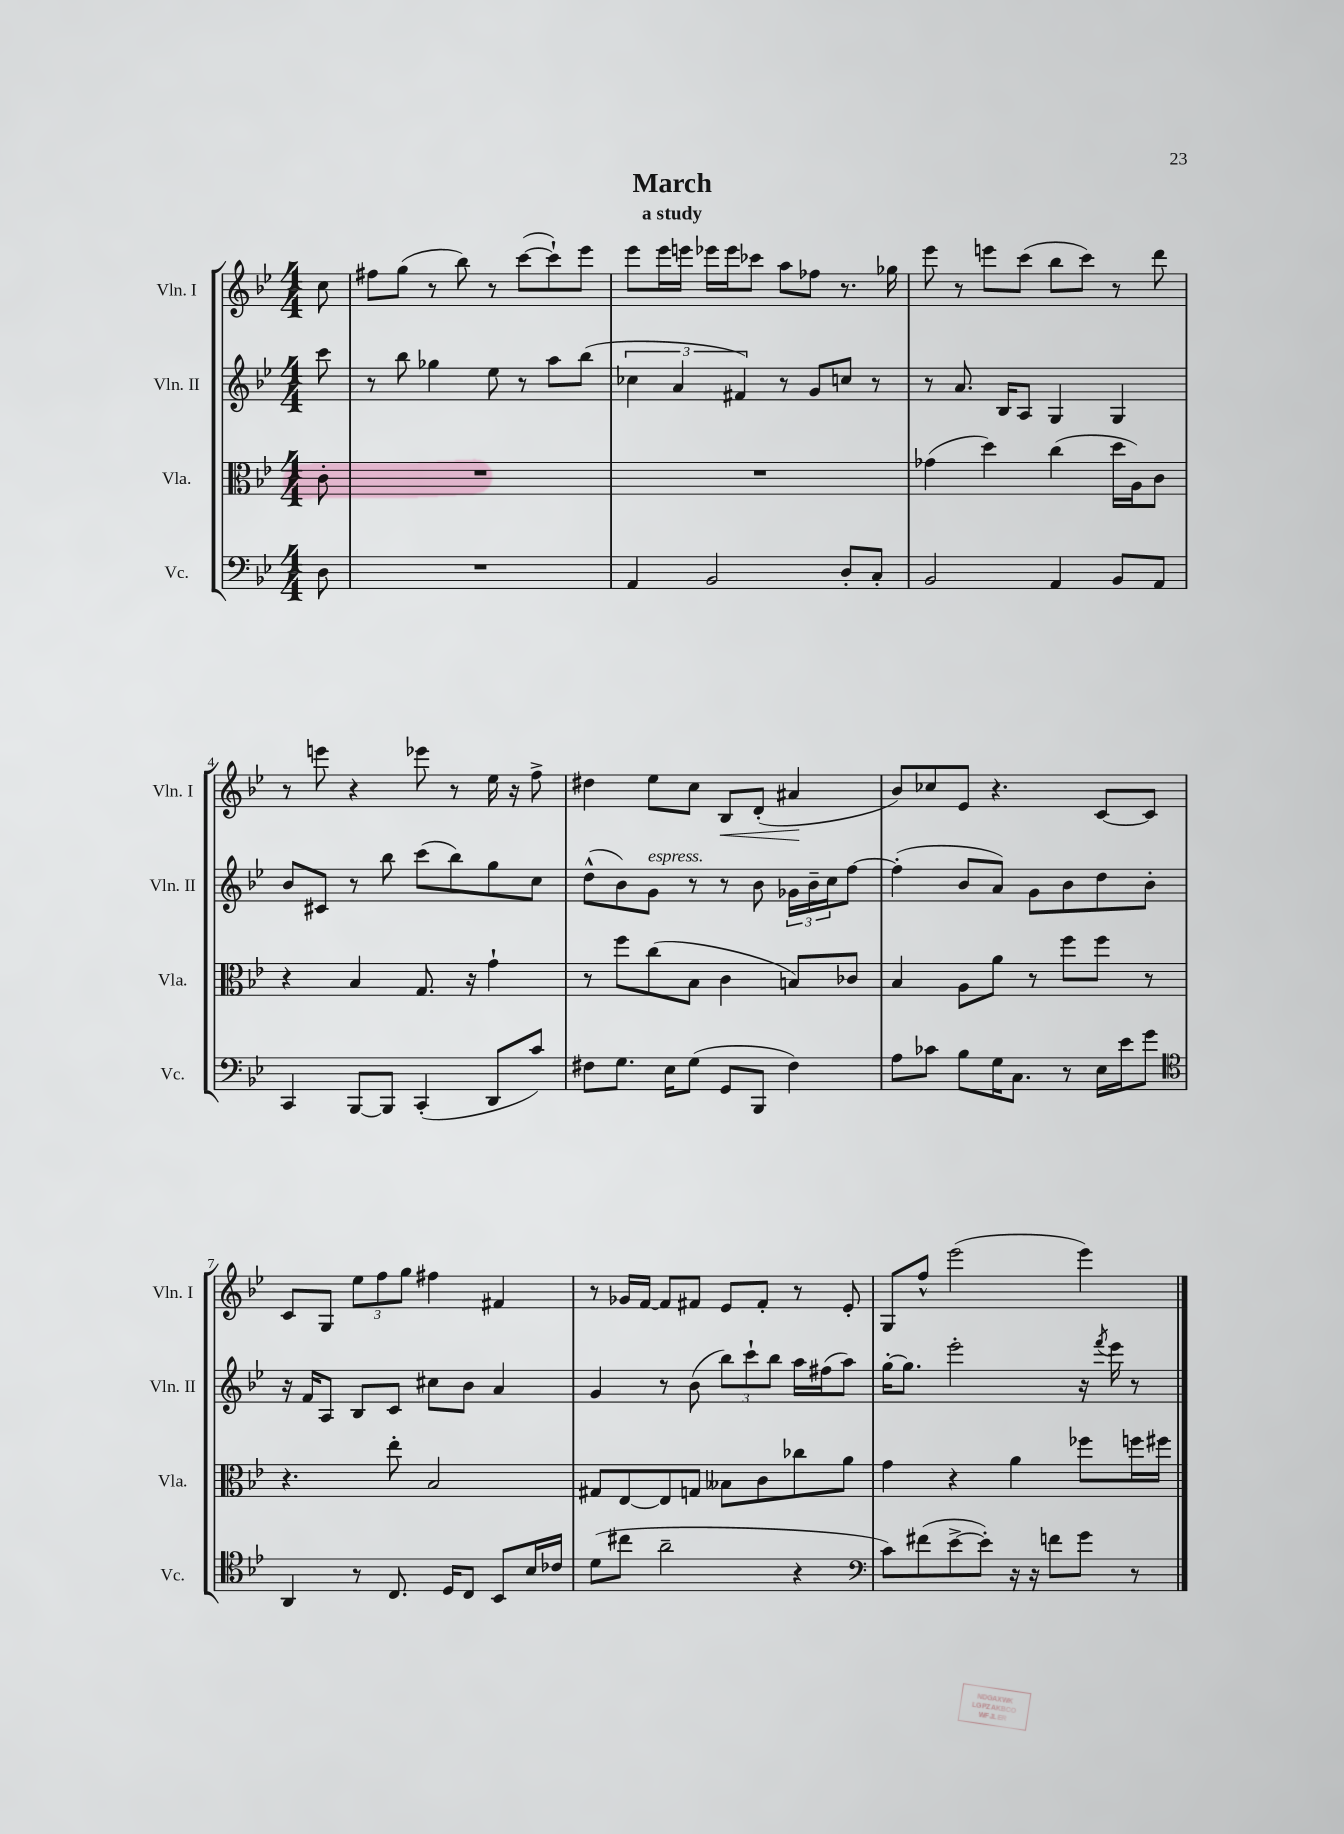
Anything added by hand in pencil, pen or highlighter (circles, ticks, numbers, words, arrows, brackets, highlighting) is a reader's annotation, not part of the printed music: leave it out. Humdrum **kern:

**kern	**kern	**kern	**kern
*staff4	*staff3	*staff2	*staff1
*clefF4	*clefC3	*clefG2	*clefG2
*k[b-e-]	*k[b-e-]	*k[b-e-]	*k[b-e-]
*M4/4	*M4/4	*M4/4	*M4/4
8D\	8c'\	8ccc\	8cc\
=	=	=	=
1r	1r	8r	8ff#\L
.	.	8bb-\	(8gg\J
.	.	4gg-\	8r
.	.	.	8bb-\)
.	.	8ee-\	8r
.	.	8r	([8ccc\L
.	.	8aa\L	8ccc`\])
.	.	(8bb-\J	8eee-\J
=	=	=	=
4AA/	1r	6cc-\	8eee-\L
.	.	.	16eee-\L
.	.	6a/	.
.	.	.	16eee\JJ
2BB-/	.	.	16eee-\LL
.	.	.	16eee-\J
.	.	6f#/)	.
.	.	.	8ccc-\J
.	.	8r	8aa\L
.	.	8g/L	8ff-\J
8D'/L	.	8cc/J	8.r
8C'/J	.	8r	.
.	.	.	16gg-\
=	=	=	=
2BB-/	(4g-\	8r	8eee-\
.	.	8.a/	8r
.	4dd\)	.	8eee\L
.	.	16B-/LK	.
.	.	8A/J	(8ccc\J
4AA/	(4cc\	4G/	8bb-\L
.	.	.	8ccc\J)
8BB-/L	16dd\LL	4G/	8r
.	16A\J)	.	.
8AA/J	8c\J	.	8ddd\
=	=	=	=
4CC/	4r	8b-/L	8r
.	.	8c#/J	8eee\
[8BBB-/L	4B-/	8r	4r
8BBB-/]J	.	8bb-\	.
(4CC'/	8.G/	(8ccc\L	8eee-\
.	.	8bb-\)	8r
.	16r	.	.
8DD/L	4g`\	8gg\	16ee-\
.	.	.	16r
8c/J)	.	8cc\J	8ff^\
=	=	=	=
8F#\L	8r	(8dd^^\L	4dd#\
8.G\J	8ff\L	8b-\)	.
.	(8cc\	8g\J	8ee-\L
16E-\LK	.	.	.
(8G\J	8B-\J	8r	8cc\J
8GG/L	4c\	8r	8B-/L
8BBB-/J	.	8b-\	(8d'/J
4F#\)	8B/L)	24g-\LL	4a#/
.	.	24b-~\	.
.	.	24cc\J	.
.	8c-/J	[8ff\J	.
=	=	=	=
8A\L	4B-/	(4ff'\]	8b-/L)
8c-\J	.	.	8cc-/
8B-\L	8A\L	8b-/L	8e-/J
16G\K	8a\J	8a/J)	4.r
8.C\J	.	.	.
.	8r	8g\L	.
8r	8ff\L	8b-\	.
16E-\LL	8ff\J	8dd\	[8c/L
16e-\J	.	.	.
8g\J	8r	8b-'\J	8c/]J
=	=	=	=
*clefC4	*	*	*
4AA/	4.r	16r	8c/L
.	.	16f/LK	.
.	.	8A/J	8G/J
8r	.	8B-/L	12ee-\L
.	.	.	12ff\
8.C/	8ee-'\	8c/J	.
.	.	.	12gg\J
.	2B-/	8cc#\L	4ff#\
16D/LK	.	.	.
8C/J	.	8b-\J	.
8BB-/L	.	4a/	4f#/
16B-/L	.	.	.
16c-/JJ	.	.	.
=	=	=	=
(8d\L	8G#/L	4g/	8r
8cc#\J	[8E-/	.	16g-/LL
.	.	.	[16f/JJ
2a~\	8E-/]	8r	8f/]L
.	8G/J	(8b-\	8f#/J
.	8B--\L	12bb-\L)	8e-/L
.	.	12ccc`\	.
.	8c\	.	8f#'/J
.	.	12bb-\J	.
4r	8cc-\	16aa\LL	8r
.	.	(16ff#\J	.
.	8a\J	8aa\J)	8e-'/
=	=	=	=
*clefF4	*	*	*
8c\L)	4g\	[16gg'\LK	8G/L
.	.	8.gg\]J	.
(8f#\	.	.	8ff^^/J
[8e-^\	4r	2eee-'\	(2eee-\
8e-'\]J)	.	.	.
16r	4a\	.	.
16r	.	.	.
8f\L	.	.	.
8g\J	8ff-\L	16r	4eee-\)
.	.	8qfff/	.
.	.	16eee-\	.
8r	16ff\L	8r	.
.	16ff#\JJ	.	.
==	==	==	==
*-	*-	*-	*-
